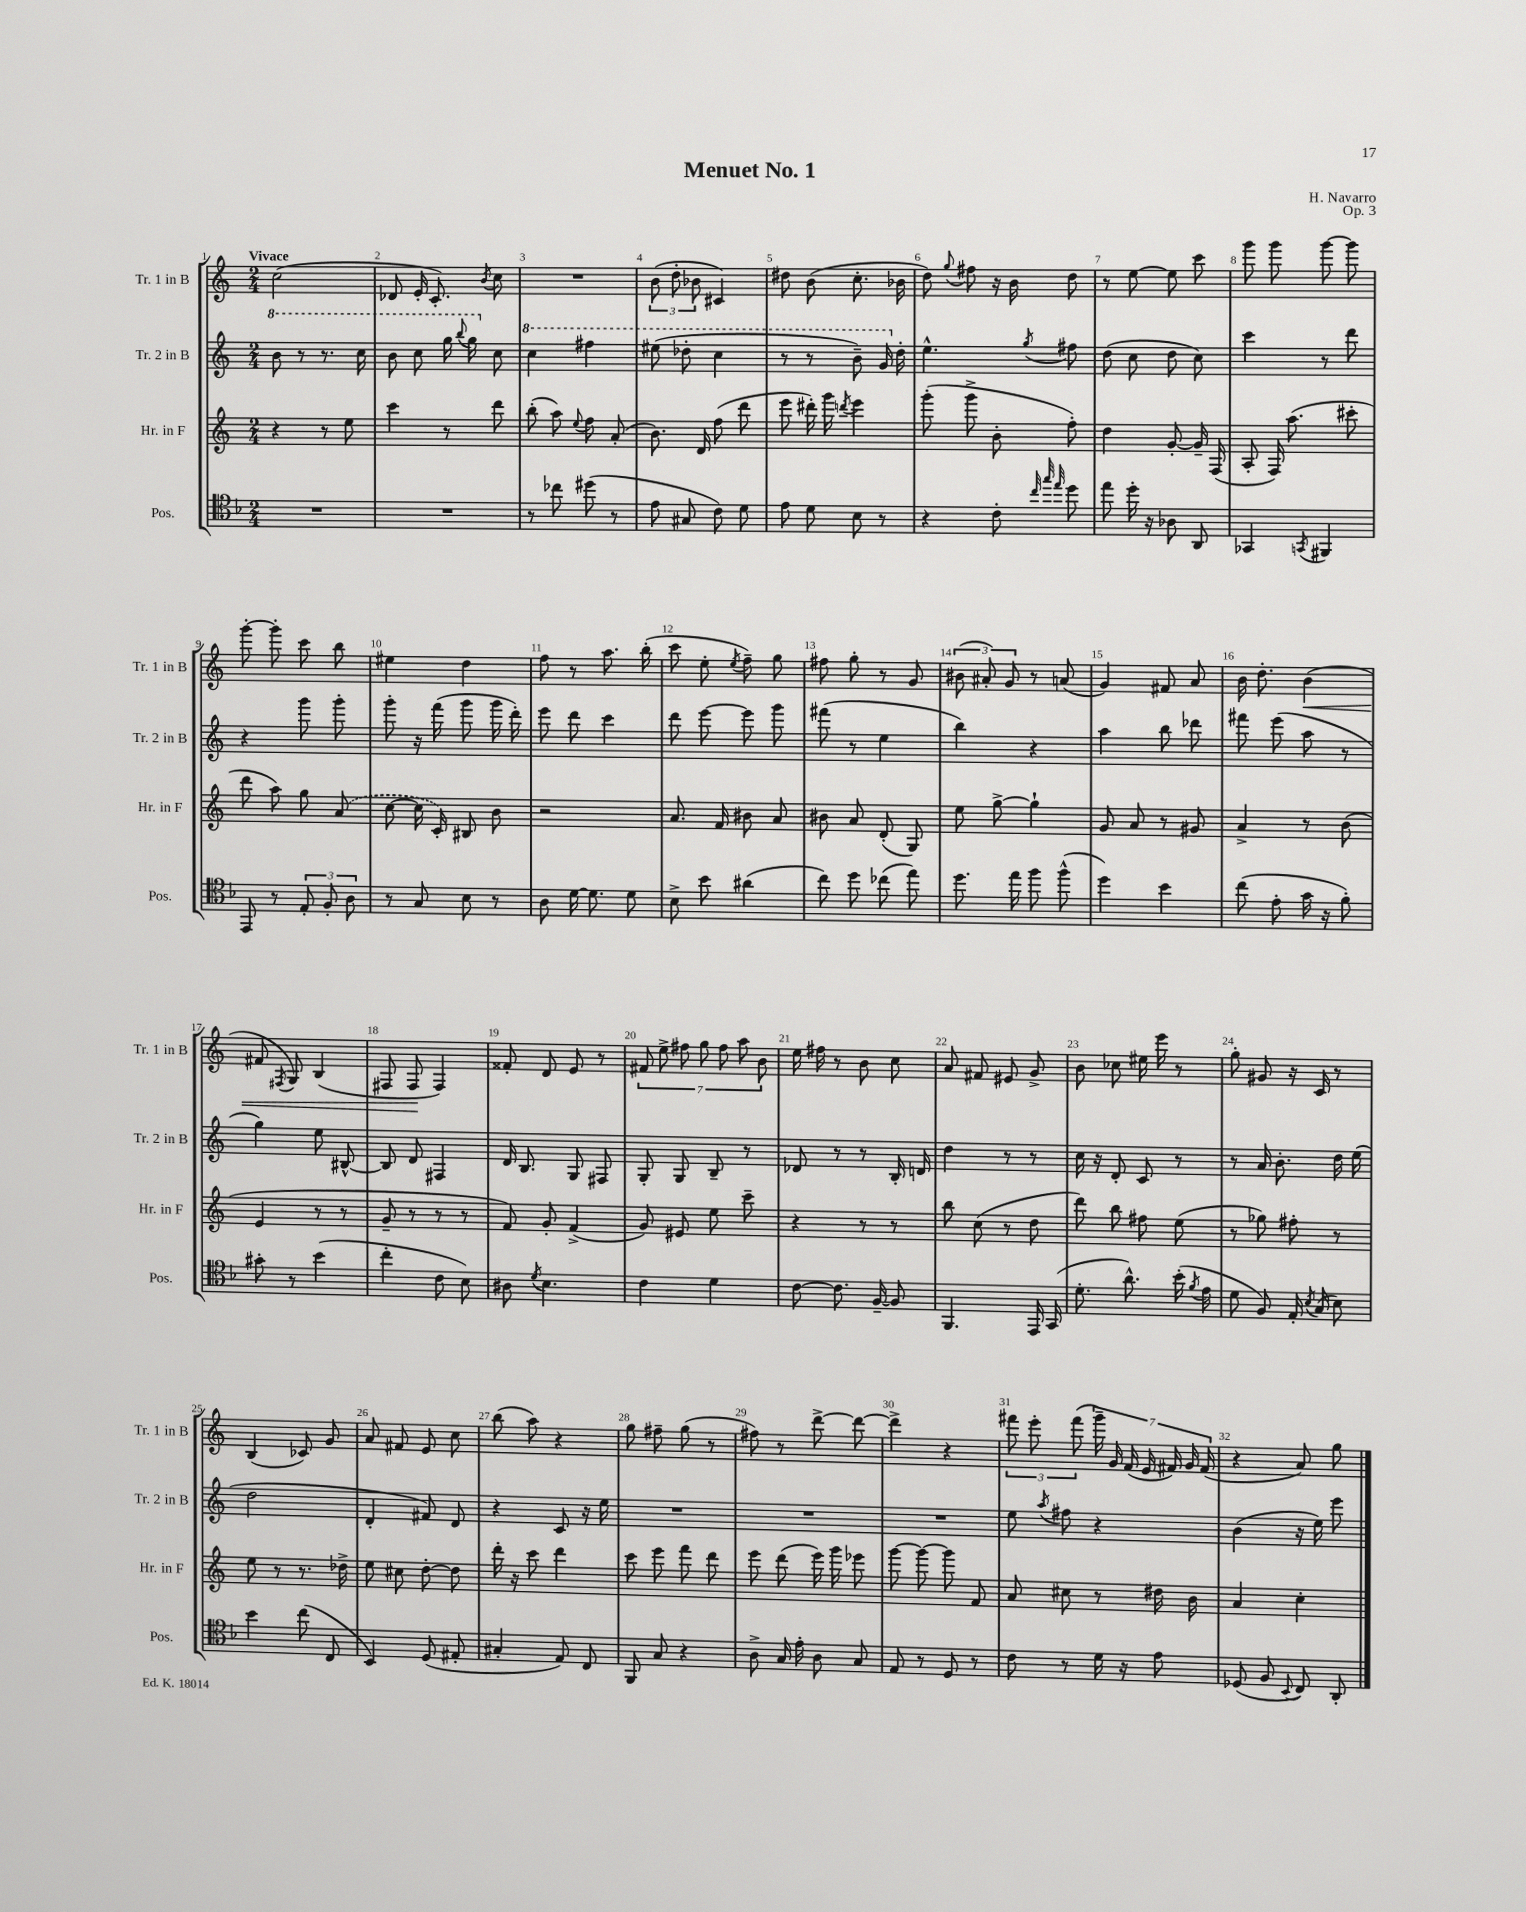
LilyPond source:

\header { title = "Menuet No. 1" composer = "H. Navarro" opus = "Op. 3" }
<<
\new StaffGroup <<
\new Staff = "s0" \with { instrumentName = "Tr. 1 in B" shortInstrumentName = "Tr. 1 in B" } {
    \clef treble \key c \major \numericTimeSignature \time 2/4 \tempo "Vivace"
    \autoBeamOff c''2( |
    des'8 e'16-. c'8.-.) \acciaccatura { b'8 } c''8 |
    R2 |
    \tuplet 3/2 { b'8( d''8-. bes'8 } cis'4) |
    dis''8 b'8( c''8.-. bes'16 |
    d''8) \appoggiatura { g''8 } fis''8 r16 b'16 d''8 |
    r8 e''8~ e''8 c'''8 |
    g'''8 g'''8 g'''8~ g'''8 |
    g'''8~-. g'''8-. c'''8 b''8 |
    eis''4 d''4 |
    f''8 r8 a''8. b''16-.( |
    c'''8 e''8-. \acciaccatura { e''8 } f''8--) g''8 |
    fis''8 g''8-. r8 g'8 |
    \tuplet 3/2 { bis'8( ais'8-.) g'8 } r8 a'8( |
    g'4) fis'8 a'8 |
    b'16 d''8.-. b'4\<( |
    fis'8 \acciaccatura { fis8 } g8) b4( |
    fis8 fis8\! fis4) |
    fisis'8-. d'8 e'8 r8 |
    \tuplet 7/4 { fis'8 e''8-> fis''8 g''8 fis''8 a''8 b'8 } |
    e''16 fis''16 r8 b'8 c''8 |
    a'8 fis'8 eis'8 g'8-> |
    b'8 ces''8 eis''16 e'''16 r8 |
    g''8-. gis'8 r16 c'16 r8 |
    b4( ces'8) g'8 |
    a'8 fis'8 e'8 c''8 |
    b''8( a''8) r4 |
    g''8 fis''8-- g''8( r8 |
    fis''8) r8 d'''8~-> d'''8~ |
    d'''4-> r4 |
    \tuplet 3/2 { fis'''8 e'''8-. fis'''8( } \tuplet 7/4 { g'''16--) g'16 f'16( e'16 fis'16) g'16 fis'16( } |
    r4 a'8) g''8 \bar "|." |
}
\new Staff = "s1" \with { instrumentName = "Tr. 2 in B" shortInstrumentName = "Tr. 2 in B" } {
    \clef treble \key c \major \numericTimeSignature \time 2/4
    \autoBeamOff \ottava #1 b''8 r8 r8. c'''16 |
    b''8 c'''8 g'''16 \appoggiatura { b'''8 } g'''16 \ottava #0 c''8 |
    \ottava #1 c'''4 fis'''4 |
    eis'''8( des'''8-. c'''4 |
    r8 r8 b''8--) g''16 \ottava #0 d''16-. |
    e''4.-^ \acciaccatura { g''8 } fis''8 |
    d''8( c''8 d''8 c''8) |
    c'''4 r8 d'''8 |
    r4 g'''8 g'''8-. |
    g'''8-. r16 f'''16( g'''8 g'''16 d'''16-.) |
    e'''8 d'''8 c'''4 |
    d'''8 e'''8~ e'''8 g'''8 |
    fis'''8( r8 e''4 |
    b''4) r4 |
    a''4 b''8 des'''8 |
    fis'''8 e'''8( a''8 r8 |
    g''4) e''8 bis8~-^ |
    bis8 d'8 fis4 |
    d'16 b8. g8 fis8 |
    g8-. g8 b8-- r8 |
    des'8 r8 r8 b16-. d'16 |
    d''4 r8 r8 |
    c''16 r16 d'8-. c'8 r8 |
    r8 a'16 b'8.-. d''16 e''16( |
    d''2 |
    d'4-. fis'8) d'8 |
    r4 c'8 r16 e''16 |
    R2 |
    R2 |
    R2 |
    e''8 \acciaccatura { a''8 } fis''8 r4 |
    b'4( r16 e''16) e'''8 \bar "|." |
}
\new Staff = "s2" \with { instrumentName = "Hr. in F" shortInstrumentName = "Hr. in F" } {
    \clef treble \key c \major \numericTimeSignature \time 2/4
    \autoBeamOff r4 r8 e''8 |
    c'''4 r8 d'''8 |
    b''8-.( a''8) \appoggiatura { e''8 } f''8 a'8-.( |
    b'8.) d'16 f''8( d'''8 |
    e'''8 dis'''16-.) g'''16 \acciaccatura { d'''8 } e'''4 |
    g'''8-.( g'''8-> b'8-. f''8-.) |
    d''4 g'8~-. g'16-- f16( |
    a8-. f16) a''8.( cis'''8-. |
    d'''8 a''8) g''8 \once \slurDashed a'8( |
    c''8~ c''16 c'16-.) bis8 b'8 |
    r2 |
    a'8. f'16 bis'8 a'8 |
    bis'8 a'8 d'8-.( g8) |
    e''8 g''8~-> g''4-! |
    g'8 a'8 r8 gis'8 |
    a'4-> r8 b'8( |
    e'4 r8 r8 |
    g'8-- r8 r8 r8 |
    f'8) g'8-. f'4->( |
    g'8) eis'8 e''8 c'''8-- |
    r4 r8 r8 |
    b''8 c''8( r8 d''8 |
    d'''8) b''8 fis''8 e''8( |
    r8 ges''8) fis''8-. r8 |
    e''8 r8 r8. des''16-> |
    e''8 cis''8 d''8~-. d''8 |
    d'''16-. r16 c'''8 d'''4 |
    c'''8 e'''8 f'''8 d'''8 |
    e'''8 d'''8( e'''16) g'''16 ees'''8 |
    g'''8~ g'''8~ g'''8 f'8 |
    a'8 cis''8 r8 dis''16 b'16 |
    a'4 c''4-. \bar "|." |
}
\new Staff = "s3" \with { instrumentName = "Pos." shortInstrumentName = "Pos." } {
    \clef tenor \key f \major \numericTimeSignature \time 2/4
    \autoBeamOff R2 |
    R2 |
    r8 ces''8 dis''8( r8 |
    e'8 gis8 c'8) d'8 |
    e'8 d'8 bes8 r8 |
    r4 c'8-. \grace { c''32 g''32 e''32 } d''8 |
    e''8 d''16-. r16 aes8 a,8 |
    ges,4 \acciaccatura { g,8 } fis,4 |
    e,8 r8 \tuplet 3/2 { e8-. f8-. a8 } |
    r8 g8 bes8 r8 |
    a8 d'16~ d'8. d'8 |
    bes8-> bes'8 ais'4( |
    c''8) d''8 ces''8( e''8) |
    d''8. e''16 f''8 f''8-^( |
    d''4) bes'4 |
    c''8( e'8-. g'16 r16 f'8-.) |
    gis'8-. r8 bes'4( |
    c''4-. c'8 bes8) |
    ais8 \acciaccatura { d'8 } bes4. |
    c'4 d'4 |
    c'8~ c'8. f16~-- f8 |
    f,4. e,16 g,16( |
    d'8.-. a'8.-^) bes'16-.( \acciaccatura { f'8 } e'16 |
    d'8 f8) e16-. \acciaccatura { bes8 } g16( bes8) |
    bes'4 c''8( c8 |
    bes,4) d8( eis8-. |
    gis4-. e8) c8 |
    f,8 g8 r4 |
    a8-> g16 e'16-. a8 g8 |
    e8 r8 d8 r8 |
    c'8 r8 d'16 r16 e'8 |
    des8( f8 \appoggiatura { bes,8 } c8) a,8-. \bar "|." |
}
>>
>>
\layout { \context { \Score \override BarNumber.break-visibility = ##(#f #t #t) barNumberVisibility = #all-bar-numbers-visible } }
